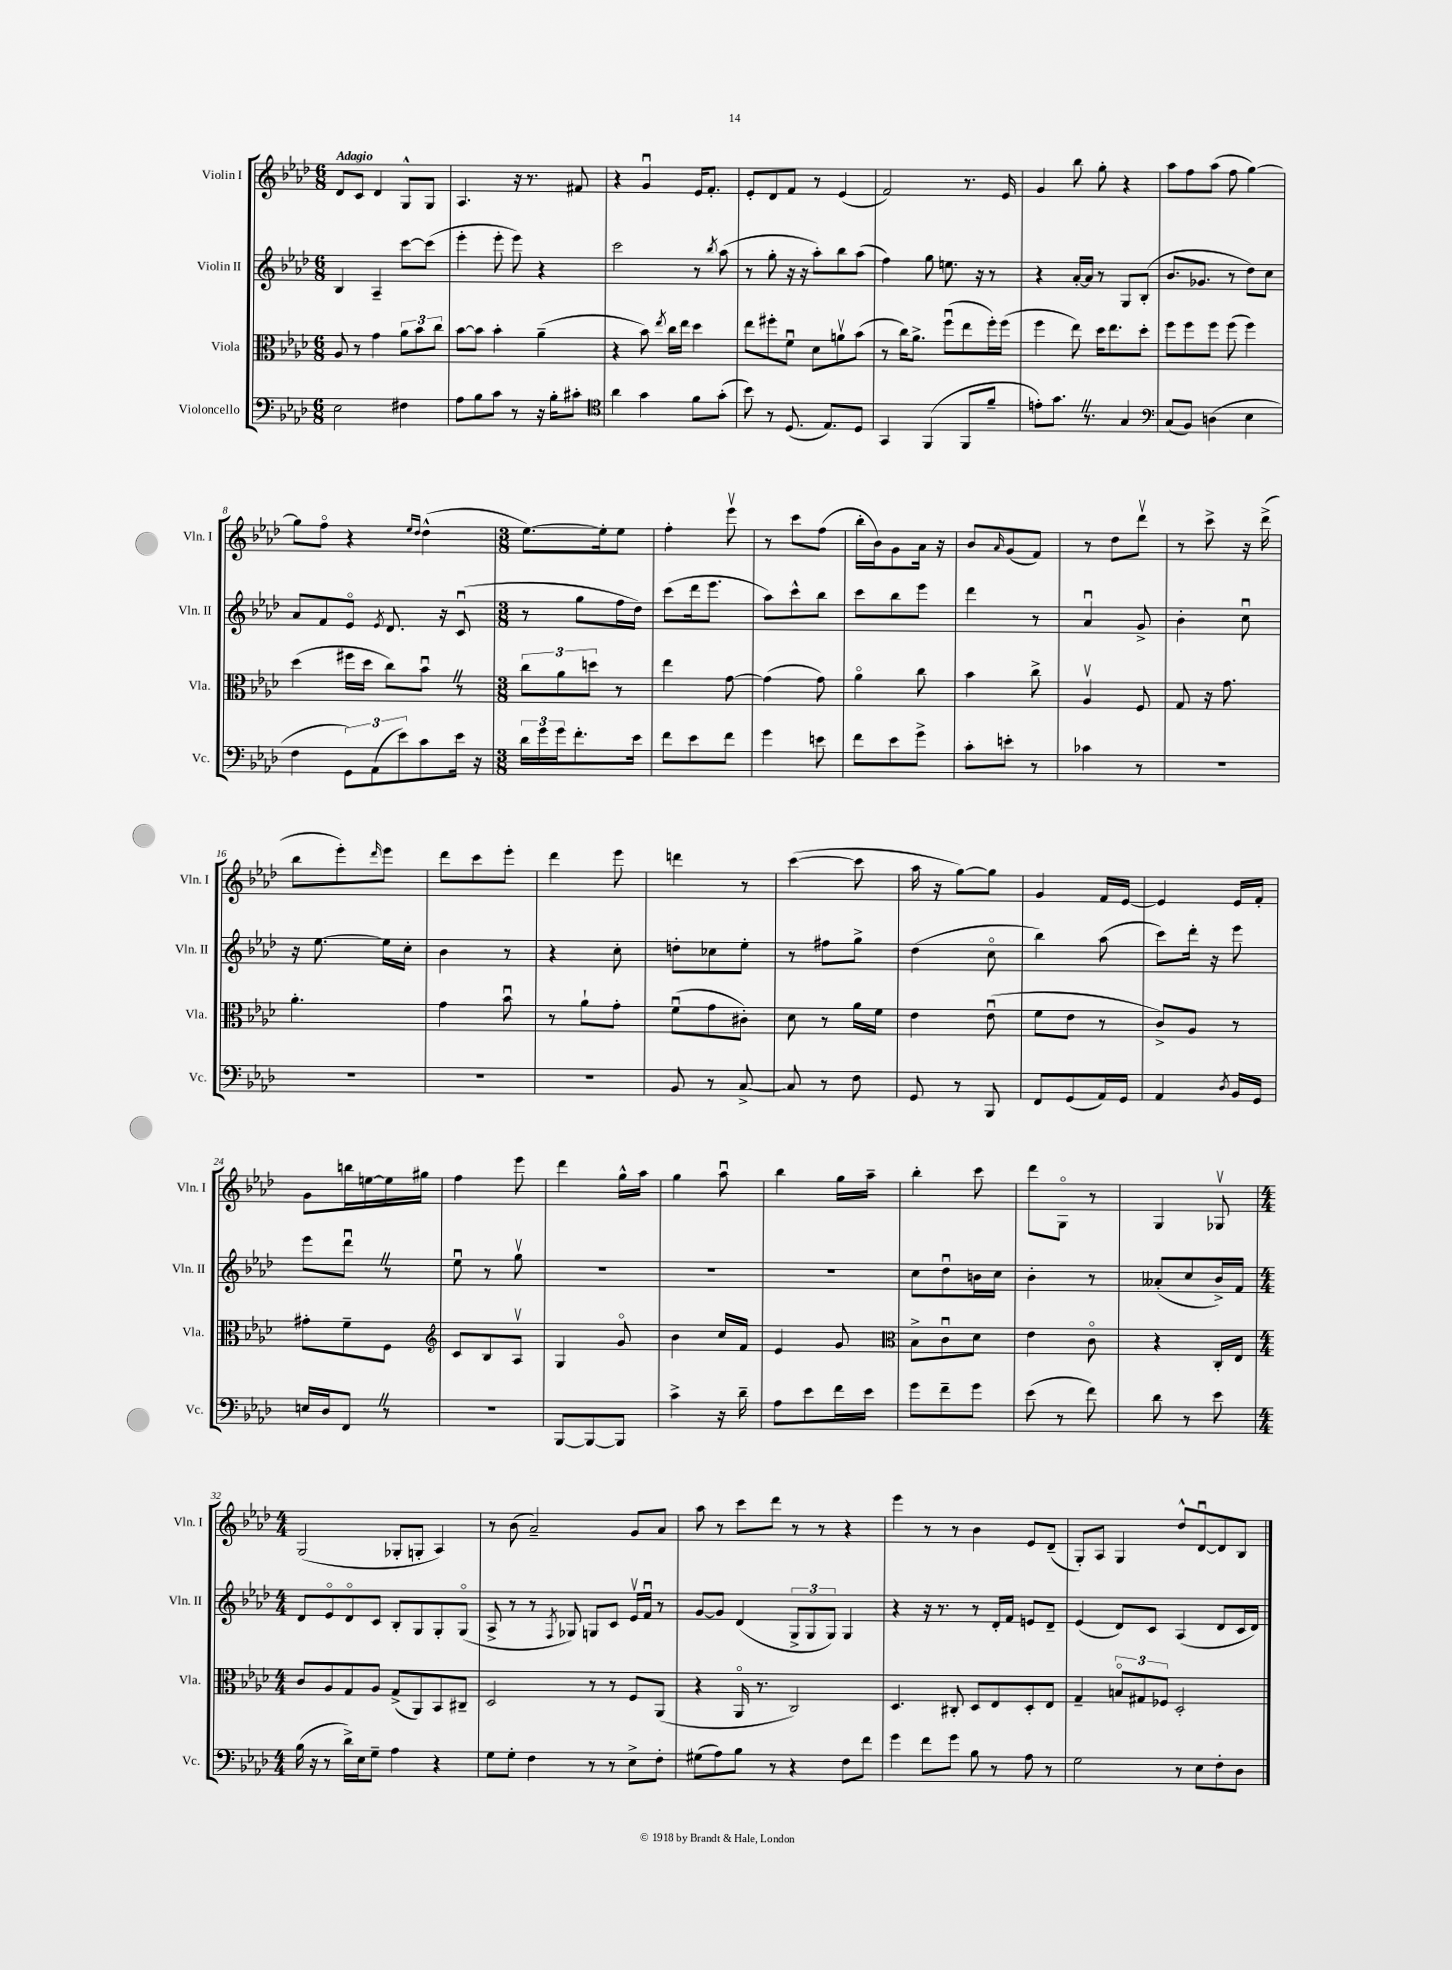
<<
\new StaffGroup <<
\new Staff = "s0" \with { instrumentName = "Violin I" shortInstrumentName = "Vln. I" } {
    \clef treble \key aes \major \numericTimeSignature \time 6/8 \tempo "Adagio"
    des'8 c'8 des'4 g8-^ g8 |
    aes4. r16 r8. fis'8 |
    r4 g'4\downbow ees'16 f'8.-. |
    ees'8-. des'8 f'8 r8 ees'4( |
    f'2) r8. ees'16 |
    g'4 bes''8 g''8-. r4 |
    aes''8 f''8 aes''8( f''8 g''4~) |
    g''8 f''8\flageolet r4 \grace { ees''16 des''16 } des''4-^( |
    \numericTimeSignature \time 3/8 ees''8.~) ees''16-. ees''8 |
    f''4-. ees'''8\upbow |
    r8 c'''8 f''8( |
    bes''16-. bes'16) g'8 aes'16 r16 |
    bes'8 \grace { aes'16 } g'8( f'8) |
    r8 des''8 des'''8\upbow |
    r8 c'''8-> r16 des'''16->( |
    bes''8 ees'''8-.) \grace { des'''16 } ees'''8 |
    des'''8 c'''8 ees'''8-. |
    des'''4 ees'''8 |
    d'''4 r8 |
    c'''4~( c'''8 |
    aes''16 r16 g''8~) g''8 |
    g'4 f'16 ees'16~ |
    ees'4 ees'16 f'16-. |
    g'8 b''16 e''16~ e''16 gis''16 |
    f''4 ees'''8 |
    des'''4 g''16-^ aes''16 |
    g''4 aes''8\downbow |
    bes''4 g''16 aes''16-- |
    bes''4-. c'''8 |
    des'''8 g8\flageolet r8 |
    g4 ges8\upbow |
    \numericTimeSignature \time 4/4 g2( ges8-. g8-. aes4) |
    r8 bes'8( aes'2--) g'8 aes'8 |
    aes''8 r8 c'''8 des'''8 r8 r8 r4 |
    ees'''4 r8 r8 bes'4 ees'8 des'8--( |
    g8-.) aes8 g4 des''8-^ des'8~\downbow des'8 bes8 \bar "|." |
}
\new Staff = "s1" \with { instrumentName = "Violin II" shortInstrumentName = "Vln. II" } {
    \clef treble \key aes \major \numericTimeSignature \time 6/8
    bes4 aes4-- c'''8~ c'''8( |
    ees'''4-. ees'''8-. ees'''8) r4 |
    c'''2 r8 \acciaccatura { bes''8 } aes''8( |
    r8 g''8-. r16 r16 aes''8-.) bes''8 aes''8( |
    f''4) g''8 e''8. r16 r8 |
    r4 aes'16~-. aes'16 r8 g8 bes8-.( |
    bes'8. ges'8. r8 des''8) c''8 |
    aes'8 f'8 ees'8\flageolet \acciaccatura { ees'8 } des'8. r16 c'8\downbow( |
    \numericTimeSignature \time 3/8 r8 g''8 f''16 des''16) |
    c'''8( des'''16 ees'''8. |
    aes''8) c'''8-^ bes''8 |
    c'''8 bes''8 ees'''8 |
    des'''4 r8 |
    aes'4\downbow g'8-> |
    bes'4-. c''8\downbow |
    r16 ees''8.~ ees''16 c''16-. |
    bes'4 r8 |
    r4 c''8-. |
    d''8-. ces''8 ees''8-. |
    r8 fis''8 g''8-> |
    des''4( c''8\flageolet |
    bes''4) aes''8( |
    c'''8) des'''16-. r16 ees'''8 |
    ees'''8 des'''8\downbow \once \override BreathingSign.text = \markup { \musicglyph "scripts.caesura.straight" } \breathe r8 |
    ees''8\downbow r8 g''8\upbow |
    R4. |
    R4. |
    R4. |
    c''8 des''8\downbow b'16 c''16 |
    bes'4-. r8 |
    aeses'8-.( c''8 bes'16->) f'16 |
    \numericTimeSignature \time 4/4 des'8 ees'8\flageolet des'8\flageolet c'8 bes8-. g8 g8-. g8\flageolet( |
    aes8-> r8 r8 \acciaccatura { f8 } ges8) g8 c'8 ees'16\upbow f'16\downbow r8 |
    g'8~ g'8 des'4( \tuplet 3/2 { g8-> g8 g8) } g4 |
    r4 r16 r8. r8 des'16-. f'16 e'8 des'8-- |
    ees'4( des'8) c'8 aes4( des'8 c'16 des'16) \bar "|." |
}
\new Staff = "s2" \with { instrumentName = "Viola" shortInstrumentName = "Vla." } {
    \clef alto \key aes \major \numericTimeSignature \time 6/8
    aes8 r8 g'4 \tuplet 3/2 { aes'8 bes'8 c''8 } |
    bes'8~ bes'8 bes'4-. aes'4--( |
    r4 bes'8) \acciaccatura { ees''8 } c''16 ees''16 des''4 |
    ees''8 fis''8-. f'8\downbow des'8 a'8\upbow bes'8( |
    r8 c''16) aes'8.-> f''8\downbow( ees''8 f''16-.) f''16( |
    f''4 ees''8) des''16 ees''8. des''8-. |
    f''8 f''8 f''8 f''8( f''4) |
    des''4( fis''16 des''16 c''8) bes'8\downbow \once \override BreathingSign.text = \markup { \musicglyph "scripts.caesura.straight" } \breathe r8 |
    \numericTimeSignature \time 3/8 \tuplet 3/2 { c''8 aes'8 d''8 } r8 |
    ees''4 g'8~ |
    g'4( g'8) |
    aes'4\flageolet c''8 |
    bes'4 c''8-> |
    aes4\upbow f8 |
    g8 r16 g'8. |
    aes'4.-. |
    g'4 bes'8\downbow |
    r8 aes'8-! g'8-. |
    f'8\downbow( g'8 cis'8-.) |
    des'8 r8 aes'16 f'16 |
    ees'4 ees'8\downbow( |
    f'8 ees'8 r8 |
    c'8->) aes8 r8 |
    gis'8-. f'8-- f8 |
    \clef treble c'8 bes8 aes8\upbow |
    g4 g'8\flageolet |
    bes'4 c''16 f'16 |
    ees'4 g'8 |
    \clef alto bes8-> c'8\downbow des'8 |
    ees'4 c'8\flageolet |
    r4 c16-. ees16 |
    \numericTimeSignature \time 4/4 c'8 aes8 g8 aes8 g8->( aes,8) bes,8 cis8-- |
    des2 r8 r8 f8 aes,8( |
    r4 aes,16\flageolet r8. c2) |
    des4. cis8-. des8 ees8 des8-. ees8 |
    g4-- \tuplet 3/2 { b8\flageolet gis8 fes8 } des2-. \bar "|." |
}
\new Staff = "s3" \with { instrumentName = "Violoncello" shortInstrumentName = "Vc." } {
    \clef bass \key aes \major \numericTimeSignature \time 6/8
    ees2 fis4 |
    aes8 bes8 c'8 r8 r16 bes16-. cis'8-. |
    \clef tenor aes'4 g'4 f'8 g'8-.( |
    bes'8) r8 des8.( ees8.) des8 |
    g,4 f,4( f,8 f'8-- |
    e'8-.) g'8. \once \override BreathingSign.text = \markup { \musicglyph "scripts.caesura.straight" } \breathe r8. g4 |
    \clef bass c8( bes,8) d4( ees4 |
    f4 \tuplet 3/2 { g,8) aes,8( ees'8) } c'8 ees'16 r16 |
    \numericTimeSignature \time 3/8 \tuplet 3/2 { des'16 g'16 g'16 } f'8.-. ees'16 |
    f'8 ees'8 f'8 |
    g'4 e'8 |
    f'8 ees'8 g'8-> |
    c'8-. e'8-. r8 |
    ces'4 r8 |
    R4. |
    R4. |
    R4. |
    R4. |
    bes,8 r8 c8~-> |
    c8 r8 f8 |
    g,8 r8 bes,,8 |
    f,8 g,8( aes,16) g,16 |
    aes,4 \acciaccatura { des8 } bes,16 g,16 |
    e16 des16 f,8 \once \override BreathingSign.text = \markup { \musicglyph "scripts.caesura.straight" } \breathe r8 |
    R4. |
    bes,,8~ bes,,8~ bes,,8 |
    c'4-> r16 des'16-- |
    aes8 ees'8 f'16 ees'16 |
    g'8 f'8-- g'8 |
    ees'8( r8 f'8) |
    des'8 r8 ees'8 |
    \numericTimeSignature \time 4/4 bes16( r16 r8 des'16->) ees16 g8-- aes4 r4 |
    g8 g8-. f4 r8 r8 ees8-> f8-. |
    gis8( aes8) bes8 r8 r4 f8 f'8 |
    g'4 f'8 g'8 bes8 r8 aes8 r8 |
    g2 r8 ees8 f8-. des8 \bar "|." |
}
>>
>>
